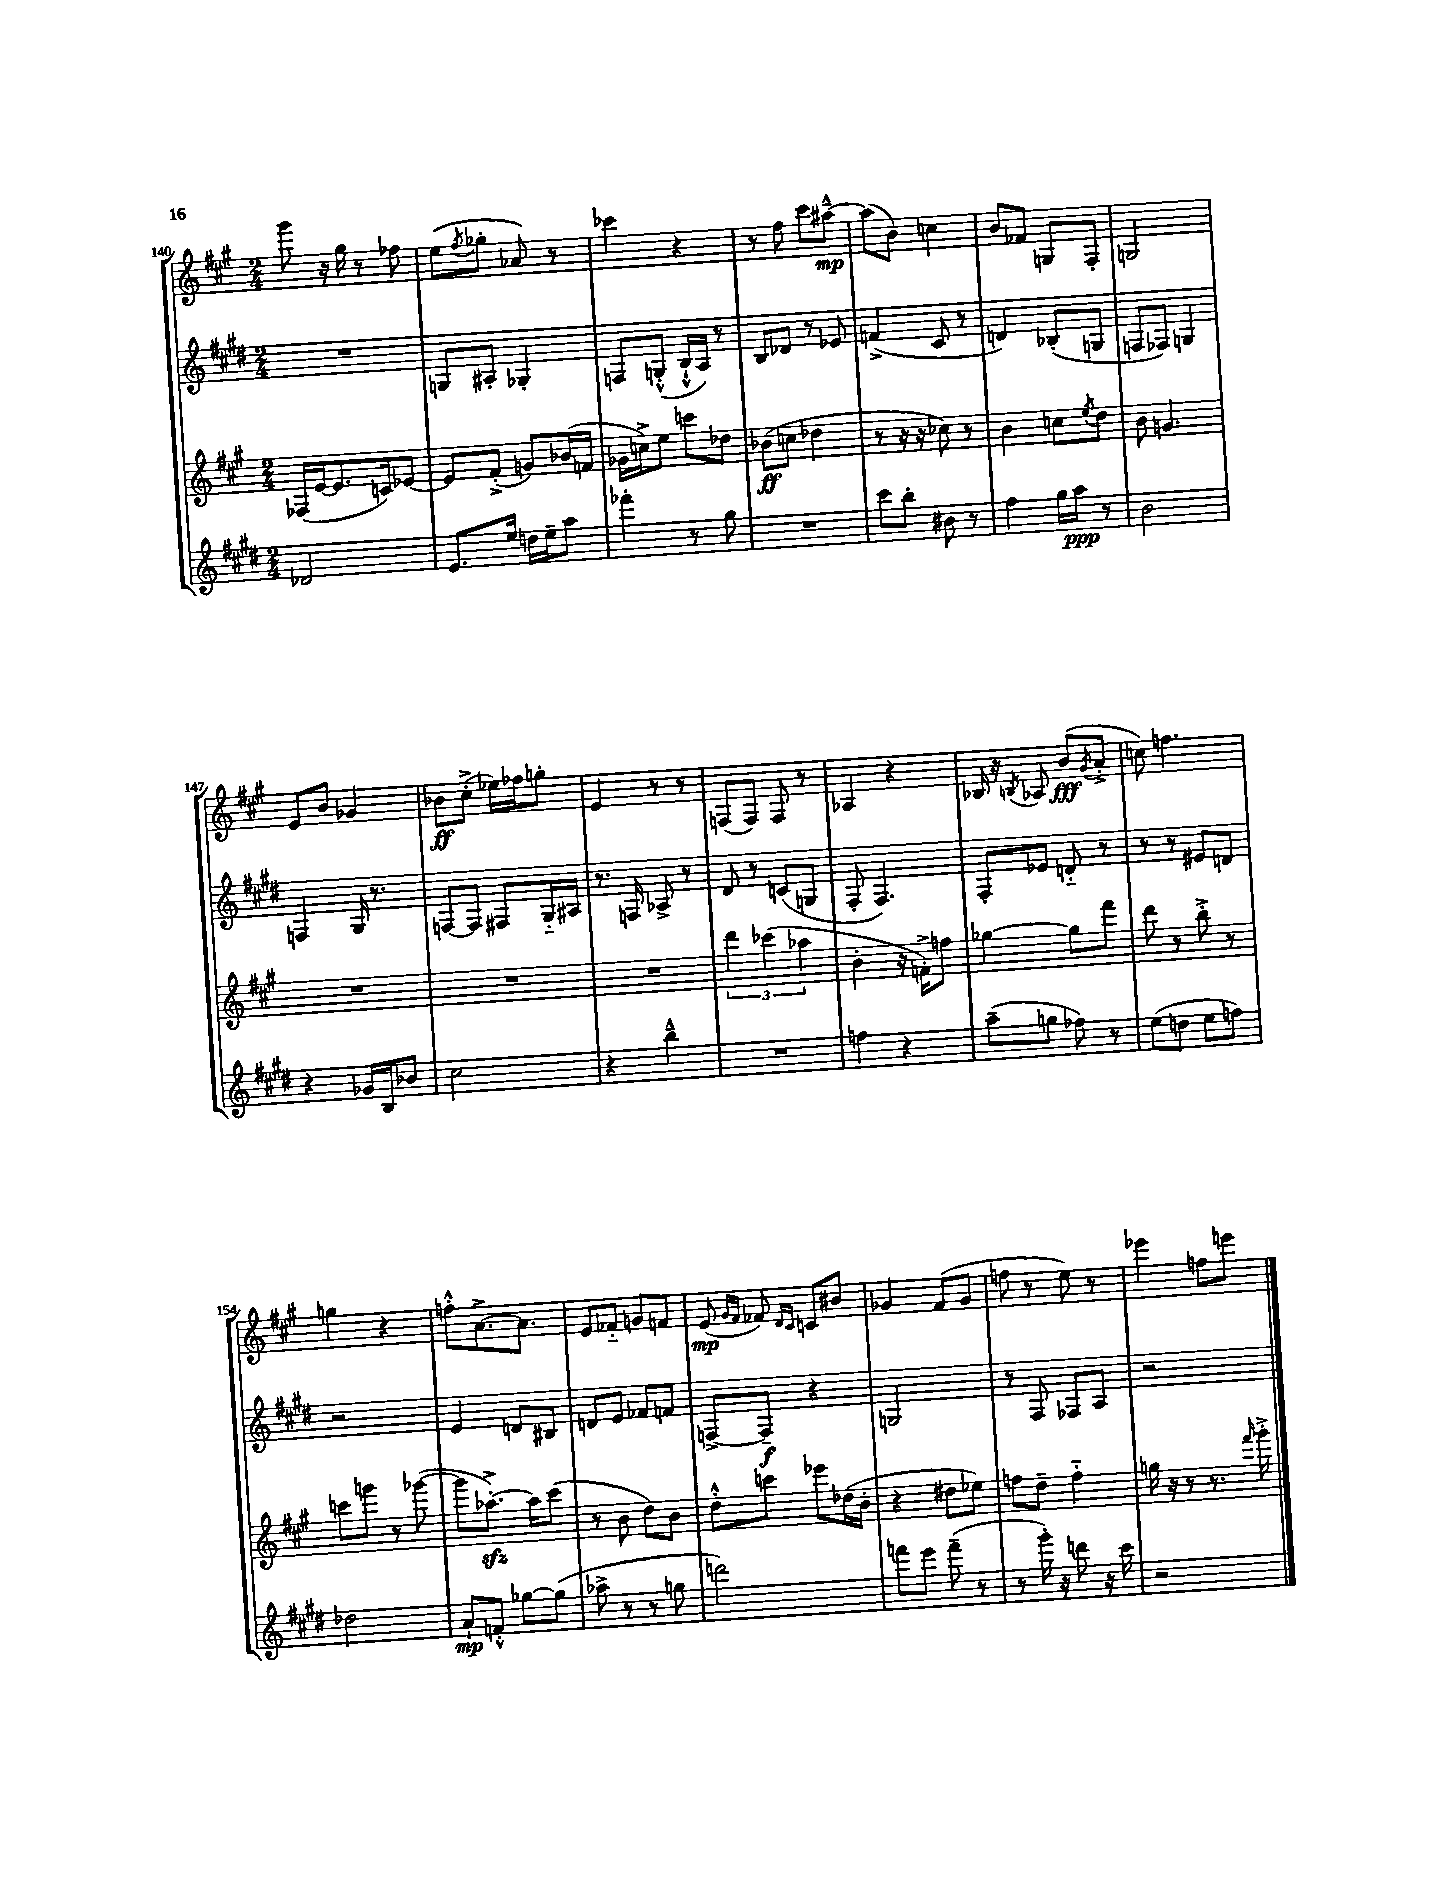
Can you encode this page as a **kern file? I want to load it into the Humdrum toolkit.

**kern	**kern	**kern	**kern
*staff4	*staff3	*staff2	*staff1
*clefG2	*clefG2	*clefG2	*clefG2
*k[f#c#g#d#]	*k[f#c#g#]	*k[f#c#g#d#]	*k[f#c#g#]
*M2/4	*M2/4	*M2/4	*M2/4
2d-	(16F-	2r	8ggg#
.	[16e	.	.
.	8.e]	.	16r
.	.	.	16gg#
.	.	.	8r
.	16c)	.	.
.	[8e-	.	8ff-
=	=	=	=
8.e	8e-]	8G	(8ee
.	.	.	8qff#
.	(8f#'^	8A#'	8gg-'
16ee	.	.	.
16dd	8g)	4G-'	8a-)
16ee~	.	.	.
8aa	(16b-	.	8r
.	16f	.	.
=	=	=	=
4fff-'	16g-	8F	4ccc-
.	16cc^)	.	.
.	8ee	(8G'^^	.
8r	8ccc	16B`^^	4r
.	.	16A)	.
8gg#	8dd-	8r	.
=	=	=	=
2r	(8b-	8B	8r
.	8cc	8d-	8ff#
.	4dd-	8r	8ccc#
.	.	8e-	[8aa#~^^
=	=	=	=
8ccc#	8r	(4f^	(8aa#]
8bb'	16r	.	8b)
.	16r	.	.
8b#	8cc-)	8c#	4cc
8r	8r	8r	.
=	=	=	=
4ff#	4b	4d)	8b
.	.	.	8f-
16gg#	8cc	(8B-'	8G
16aa	.	.	.
.	8qee	.	.
8r	8dd	8G	8F#'
=	=	=	=
2b	8b	8F	2G
.	4.g	8F-)	.
.	.	4G	.
=	=	=	=
4r	2r	4F	8e
.	.	.	8b
16g-	.	16G#	4g-
16B	.	8.r	.
8b-	.	.	.
=	=	=	=
2cc#	2r	[8F	8b-
.	.	8F]	(8cc#'^
.	.	8F#	16ee-)
.	.	.	16ff-
.	.	16G#'~	8gg'
.	.	16A#	.
=	=	=	=
4r	2r	8.r	4e
.	.	16F	.
4bb~^^	.	8A-^	8r
.	.	8r	8r
=	=	=	=
2r	6ddd	8d#	(8F
.	.	8r	8F)
.	(6ccc-	.	.
.	.	(8c	8F
.	6aa-	.	.
.	.	8G	8r
=	=	=	=
4ff	4b'	8F#'	4A-
.	.	4.F#)	.
4r	16r	.	4r
.	16f'^)	.	.
.	8ff	.	.
=	=	=	=
(8aa~	[4gg-	8F#'	16B-
.	.	.	16r
.	.	.	8qB
8gg	.	8e-	8A-
8ff-)	8gg-]	8d'~	(8b
.	.	.	8qg#
8r	8fff#	8r	8a'^
=	=	=	=
(8ee	8ddd	8r	8cc)
8dd	8r	8r	4.ff
8ee	8bb'^	8e#	.
8ff)	8r	8d	.
=	=	=	=
2dd-	8ccc	2r	4gg
.	8ggg	.	.
.	8r	.	4r
.	([8ggg-	.	.
=	=	=	=
8a`	8ggg-]	4e	8ff'^^
8f'^^	[8.aa-'^)	.	[8.a^
[8gg-	.	8d	.
.	16aa-]	.	8.a]
(8gg-]	(8ccc#	8B#	.
=	=	=	=
8aa-^	8r	8d	8e
8r	8b	8e	8f-'~
8r	8dd)	8f-	8g
8gg	8b	8f	8f
=	=	=	=
2ddd)	8dd'^^	[8F^	(8e
.	.	.	16qqg#
.	.	.	16qqf#
.	8ccc	8F~]	8f-)
.	.	.	16qqd
.	.	.	16qqc#
.	8eee-	4r	8c
.	(16dd-	.	8b#
.	16b'	.	.
=	=	=	=
8fff	4r	2G	4g-
8eee	.	.	.
(8fff~	8dd#	.	(8f#
8r	8ee-)	.	8g-
=	=	=	=
8r	8ff	8r	8ff
16ggg#')	8dd~	8F#	8r
16r	.	.	.
8ddd	4ff'~	8F-	8ee)
16r	.	8A	8r
16ccc#	.	.	.
=	=	=	=
2r	16gg	2r	4eee-
.	16r	.	.
.	8r	.	.
.	8.r	.	8ff
.	.	.	8eee
.	16qqfff#	.	.
.	16ggg#'^	.	.
==	==	==	==
*-	*-	*-	*-
